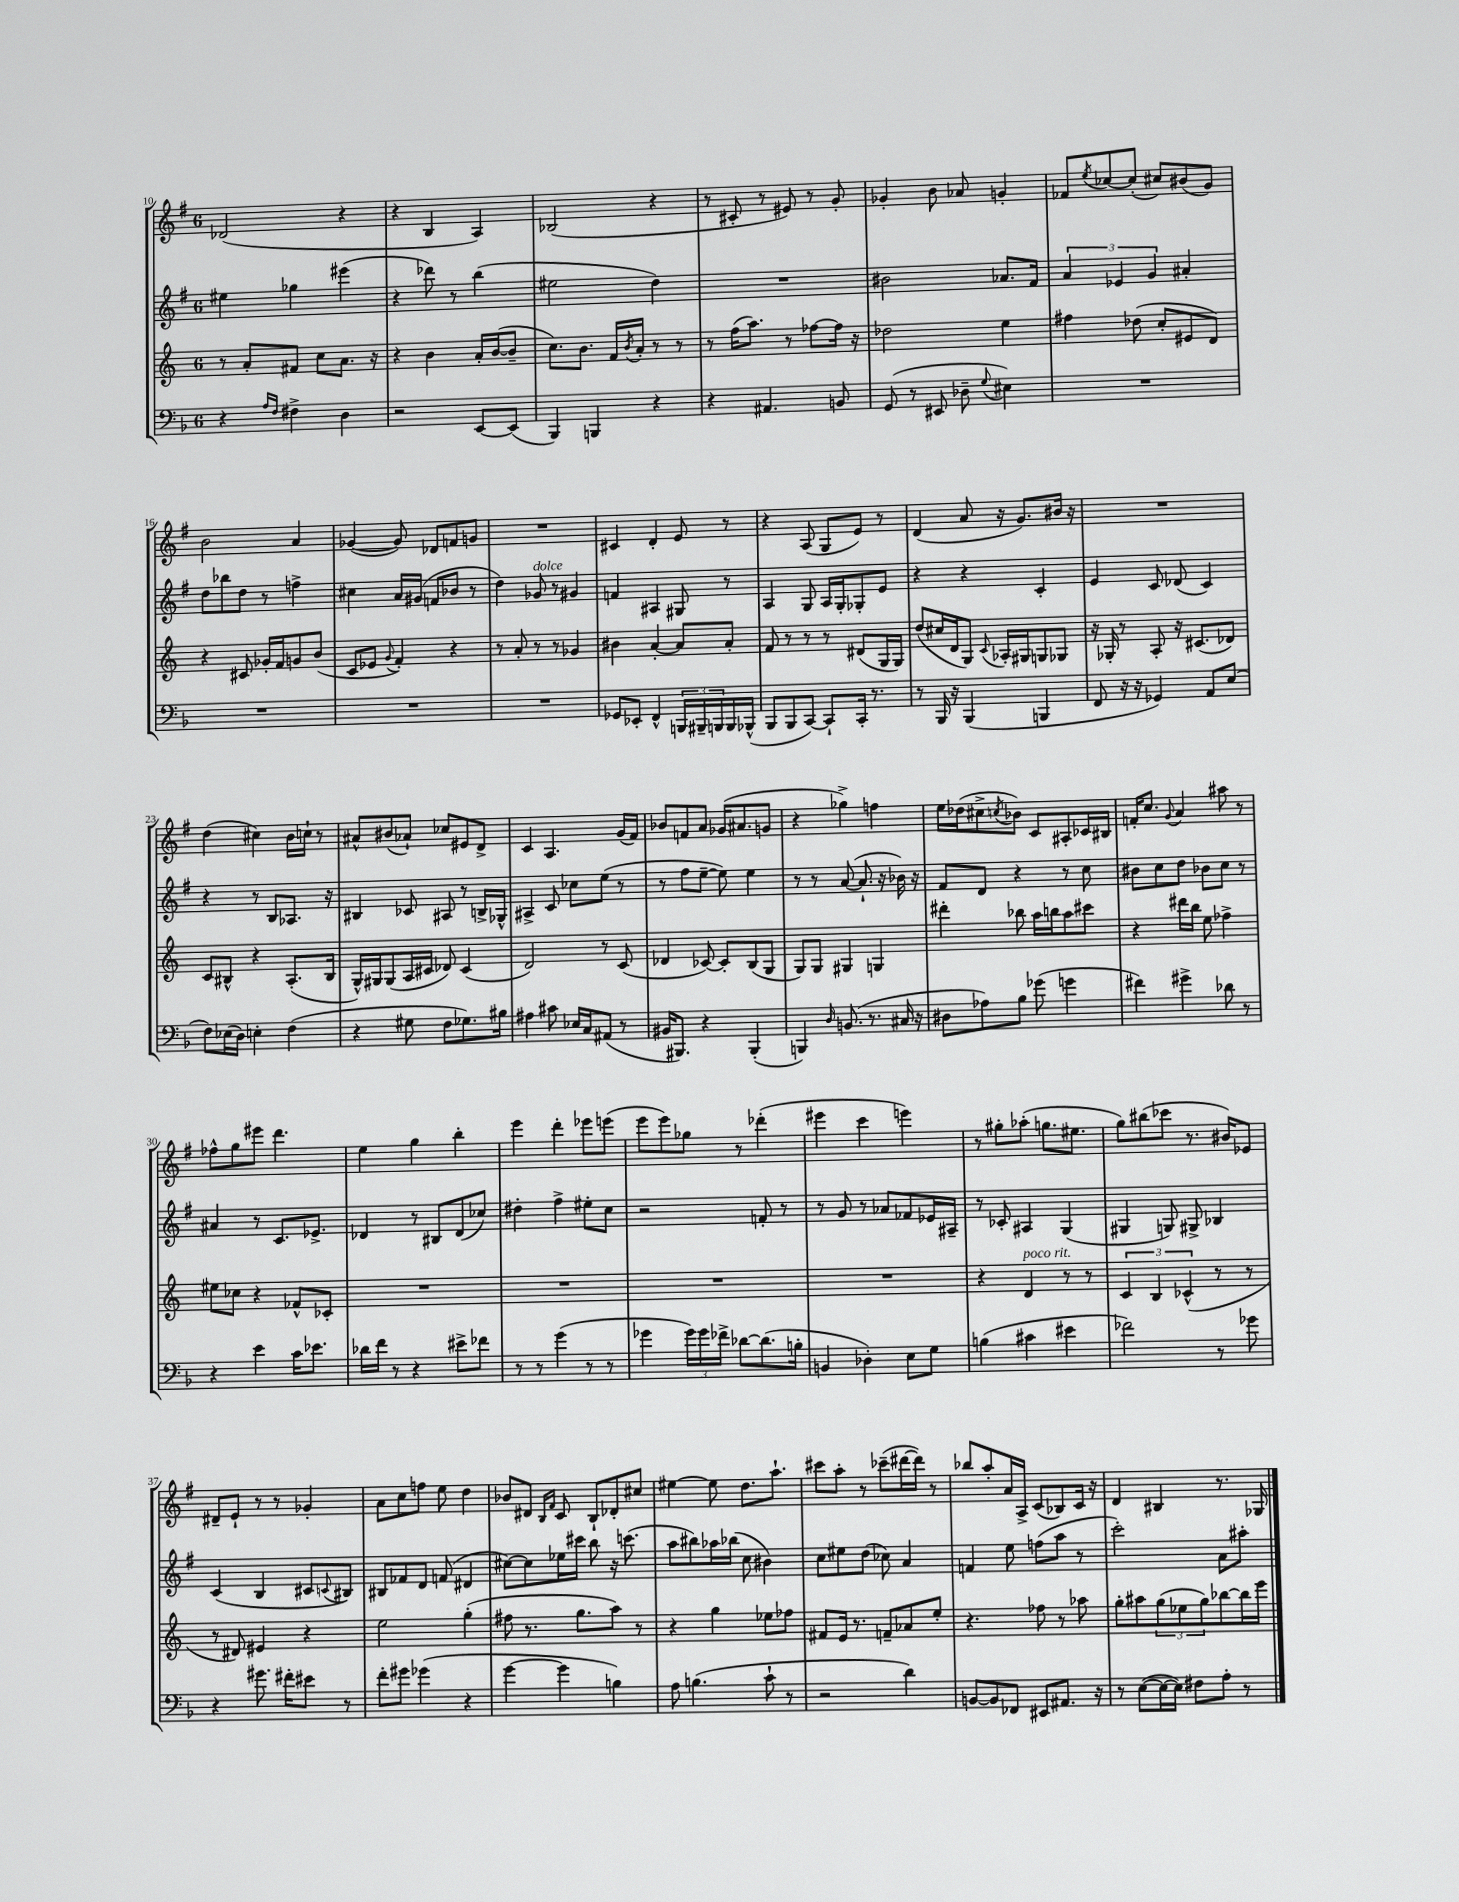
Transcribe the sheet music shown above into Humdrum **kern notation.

**kern	**kern	**kern	**kern
*staff4	*staff3	*staff2	*staff1
*clefF4	*clefG2	*clefG2	*clefG2
*k[b-]	*k[]	*k[f#]	*k[f#]
*M6/8	*M6/8	*M6/8	*M6/8
4r	8r	4ee#\	(2d-/
.	8a'/L	.	.
16qqA/LL	.	.	.
16qqF/JJ	.	.	.
4F#^\	8f#/J	4gg-\	.
.	8cc\L	.	.
4D\	8.a\J	(4eee#\	4r
.	16r	.	.
=	=	=	=
2r	4r	4r	4r
.	4b\	8ddd-\)	4B/
.	.	8r	.
[8EE/L	16a'/LL	(4bb\	4A/)
.	([16b/J	.	.
(8EE/]J	8b~/]J	.	.
=	=	=	=
4BBB-/)	8.cc\L)	2ee#\	(2B-/
.	8.b\J	.	.
4BBB/	.	.	.
.	16f/LL	.	.
.	8qb/	.	.
.	16a'/JJ	.	.
4r	8r	4dd\)	4r
.	8r	.	.
=	=	=	=
4r	8r	2.r	8r
.	(16ff\LK	.	8c#'/
.	8.aa\J)	.	.
4.AA#/	.	.	8r
.	8r	.	8e#/)
.	[8ff-\L	.	8r
8BB/	16ff-\]Jk	.	8g'/
.	16r	.	.
=	=	=	=
(8GG/	2dd-\	2b#\	4g-'/
8r	.	.	.
8EE#/	.	.	8b\
8D-~\	.	.	8a-/
8qqG/	.	.	.
4E#\)	4ee\	8.a-/L	4g'/
.	.	16f#/Jk	.
=	=	=	=
2.r	4ff#\	6a/	8f-/L
.	.	.	8qee/
.	.	.	[8cc-/
.	.	6e-/	.
.	(8dd-\	.	(8cc-'/]J
.	.	6g/	.
.	8cc'/L	.	8cc#/L)
.	8e#/	4a#'/	(8b#/
.	8d/J)	.	8g/J)
=	=	=	=
2.r	4r	8dd\L	2b\
.	.	8bb-\	.
.	8c#/	8dd\J	.
.	16g-'/LL	8r	.
.	16f/J	.	.
.	8g/	4ff^\	4a/
.	(8b/J	.	.
=	=	=	=
2.r	8c/L	4cc#\	([4g-/
.	8e-/J	.	.
.	8qqg/	.	.
.	4f'/)	16a/LL	8g-/])
.	.	(16g#/JJ	.
.	.	8f/L	8d-/L
.	4r	8b-/J	8f/
.	.	8r	8g/J
=	=	=	=
2.r	8r	4dd\)	2.r
.	8a'/	.	.
.	8r	8g-/	.
.	8r	8r	.
.	4g-/	4g#/	.
=	=	=	=
8GG-/L	4b#\	4f/	4c#/
8EE-'/J	.	.	.
4FF^^/	[4a'/	4A#/	4d'/
24BBB/LL	8a/]L	8G#/	8e/
24BBB#~/	.	.	.
24BBB/	.	.	.
16BBB/	8a'/J	8r	8r
(16BBB-^^/JJ	.	.	.
=	=	=	=
8BBB-/L	8f/	4A/	4r
8BBB-/	8r	.	.
[8CC/J)	8r	8G/	(8A/
8CC`/]L	8r	16A/LL	8G/L
.	.	16G'/J	.
16CC'/Jk	(8d#/L	8G-'/	8e/J)
8.r	.	.	.
.	16G/L	8e/J	8r
.	16G/JJ)	.	.
=	=	=	=
8r	(8dd/L	4r	(4d/
16BBB-/	16cc#/L	.	.
16r	16d/J	.	.
(4BBB-/	8G/J)	4r	8a/
.	8qqc/	.	.
.	16A-'/LL	.	16r
.	16G#/J	.	8.g/L)
4BBB/	8G/	4c'/	.
.	8G-/J	.	16b#/Jk
.	.	.	16r
=	=	=	=
8FF/	16r	4e/	2.r
.	16G-'/	.	.
16r	8r	.	.
16r	.	.	.
4GG-/)	8A'/	8c/	.
.	16r	(8d-/	.
.	(8.c#/L	.	.
8AA/L	.	4c/)	.
(8E/J	8d-/J)	.	.
=	=	=	=
8F\L)	8c/L	4r	(4dd\
(16E-\L	8B#^^/J	.	.
16D\JJ)	.	.	.
4E'\	4r	8r	4cc#\)
.	.	8B/L	.
(4F\	(8.A'/L	8.A-/J	16b\LL
.	.	.	16cc`\JJ
.	.	.	8r
.	16B#/Jk	16r	.
=	=	=	=
4r	16G^^/LL)	4B#/	8a#^^/L
.	16G#/J	.	.
.	(8G#/	.	(8b#/
8G#\	16A/L	8c-/	8a-`/J)
.	16c#/JJ	.	.
8F\L	8d-/)	8A#/	8cc-/L
8.G-\)	(4c#/	8r	8e#/
.	.	16B^/LL	8d^/J
16B#\Jk	.	16G-^^/JJ	.
=	=	=	=
4A#\	2d/)	4A#^/	4c/
8c#\	.	8c/	4.A/
16E-/LL	.	8cc-\L	.
16C/J	.	.	.
(8AA#/J	8r	(8ee\J	.
8r	(8c/	8r	(16g/LL
.	.	.	16f#/JJ)
=	=	=	=
16BB#/LK	4d-/	8r	8b-/L
8.BBB#/J)	.	.	.
.	.	8ff#\L	8f/
4r	[8c-/)	[8ee~\J	8a/J
.	8c-'/]L	8ee\])	(16g-/LK
.	.	.	8.a#/
(4BBB#'/	(8B/	4ee\	.
.	8G/J	.	8g/J
=	=	=	=
4BBB/)	8G/L)	8r	4r
.	8G/J	8r	.
16qqD/	.	.	.
(8.BB/	4G#/	([8a/	4gg-^\)
.	.	8.a`/]	.
8.r	.	.	.
.	4G/	.	4ff\
.	.	16r	.
16C#/	.	16b-\)	.
16r	.	16r	.
=	=	=	=
8D#\L	4ddd#'\	8f#/L	16ee\LL
.	.	.	(16dd-\J
8A-\)	.	8d/J	8cc#^\
.	.	.	8qcc/
8B-\J	8bb-\	4r	8b-\J)
(8g-\	16aa\LL	.	8c/L
.	16bb\J	.	.
4g\	8aa\	8r	8A#'/
.	8ccc#\J	8cc\	16c-/L
.	.	.	16B#/JJ
=	=	=	=
4f#\)	4r	8b#\L	16f'/LK
.	.	.	8.cc/J
.	.	8cc\	.
.	.	.	8qqg/
4g#^\	16ddd#\LL	8dd\J	4a/
.	16bb\JJ	.	.
.	8ee\	8b-\L	.
8d-\	4ff-^\	8cc\J	8aa#\
8r	.	8r	8r
=	=	=	=
4r	8ee#\L	4a#/	8ff-^^\L
.	8cc-\J	.	8gg\
4e\	4r	8r	8eee#\J
.	.	8.c/L	4.ddd\
16c\LK	8f-^^/L	.	.
8.e-\J	.	8.e-^/J	.
.	8c-'/J	.	.
=	=	=	=
16d-\LL	2.r	4d-/	4ee\
16f\JJ	.	.	.
8r	.	.	.
4r	.	8r	4gg\
.	.	8B#/L	.
8e#^\L	.	(8d-/	4bb'\
8f-\J	.	8cc-/J)	.
=	=	=	=
8r	2.r	4dd#'\	4eee\
8r	.	.	.
(4g\	.	4ff#^\	4ddd'\
8r	.	8ee#'\L	8eee-\L
8r	.	8cc\J	(8eee\J
=	=	=	=
4g-\	2.r	2r	8eee\L
.	.	.	8eee\)
24g-\LL)	.	.	8gg-\J
24g-\	.	.	.
24f-^\JJ	.	.	.
[8d-\L	.	.	8r
(8.d-\]	.	8f'/	(4ddd-'\
.	.	8r	.
16B'\Jk	.	.	.
=	=	=	=
4BB/	2.r	8r	4eee#\
.	.	8g/	.
4D-'\)	.	8r	4ccc\
.	.	8a-/L	.
8E\L	.	8f-/	4eee\)
8G\J	.	16e-/L	.
.	.	16A#~/JJ	.
=	=	=	=
(4B\	4r	8r	8r
.	.	8c-'/	8gg#'\L
4c#\	4d/	4A#/	(8aa-'\J
.	.	.	8.gg\L
4e#\	8r	(4G/	.
.	.	.	8.ee#\J
.	8r	.	.
=	=	=	=
2f-\)	6c/	4G#/	8gg\L)
.	.	.	(8bb#\
.	6B/	.	.
.	.	8G/)	8ccc-\J
.	(6c-^^/	.	.
.	.	8G#^/	8.r
8r	8r	4B-/	.
.	.	.	16b#/LK)
8g-\	8r	.	8e-/J
=	=	=	=
4r	8r	(4c/	8d#~/L
.	8d#/)	.	8e`/J
8.g#\	4e#/	4B/	8r
.	.	.	8r
16f#'\LK	.	.	.
8e#\J	4r	8c#/L	4g-'/
.	.	8qqc/	.
8r	.	8B#/J)	.
=	=	=	=
8f'\L	2ee\	8B#/L	8a\L
8g#\J	.	8f-/	8cc\
(4g-\	.	8d/J	8ff\J
.	.	(8f/	8ee\
4r	(4gg'\	4d#/	4dd\
=	=	=	=
[4g\	8ff#\	[8cc#\L)	8b-/L
.	8.r	8cc#\]	8d#/J
.	.	.	16qqB/LL
.	.	.	16qqf#/JJ
4g\]	.	16ee-\L	8c/
.	8.gg\L	16ccc#\JJ	.
.	.	8bb\	8B`/L
4B\)	8aa\J)	16r	8d-'/
.	.	(8.ccc\	.
.	8r	.	8cc#/J
=	=	=	=
8A\	4r	8aa\L	[4ee#\
(4.B\	.	8bb#\)	.
.	4gg\	16aa-\L	8ee#\]
.	.	(16bb-\JJ	.
.	.	8cc\	8.dd\L
8c`\	8ee-\L	4b#\)	.
.	.	.	8.aa`\J
8r	8ff-\J	.	.
=	=	=	=
2r	8f#/L	8cc\L	8ccc#\L
.	16e/Jk	8ee#\	8aa'\J
.	8.r	.	.
.	.	(8dd\J	8r
.	8f~/L	8cc-\)	(8ccc-~\L
4d\)	8a-/	4a/	[16ddd#\L
.	.	.	16ddd#\]JJ)
.	8ee'/J	.	8r
=	=	=	=
[8BB/L	4.r	4f/	8bb-/L
8BB/]	.	.	8aa'/
8FF-/J	.	8ee\	16a/L
.	.	.	16A^/JJ
8EE#/L	8ff-\	(8ff\L	(8c/L
8.AA#/J	8r	8aa\J	8B-/)
.	8aa-\	8r	16c/Jk
16r	.	.	16r
=	=	=	=
8r	8gg'\L	2ccc'\)	4d/
([8E\L	8aa#\	.	.
16E\_L	(12gg\	.	4B#/
16E\]JJ)	.	.	.
.	12ee-\	.	.
8F#\L	.	.	.
.	12gg\)	.	.
8A'\J	[8bb-\	8a\L	8.r
8r	16bb-\]L	8aa#'\J	.
.	16eee\JJ	.	16G-/
==	==	==	==
*-	*-	*-	*-
